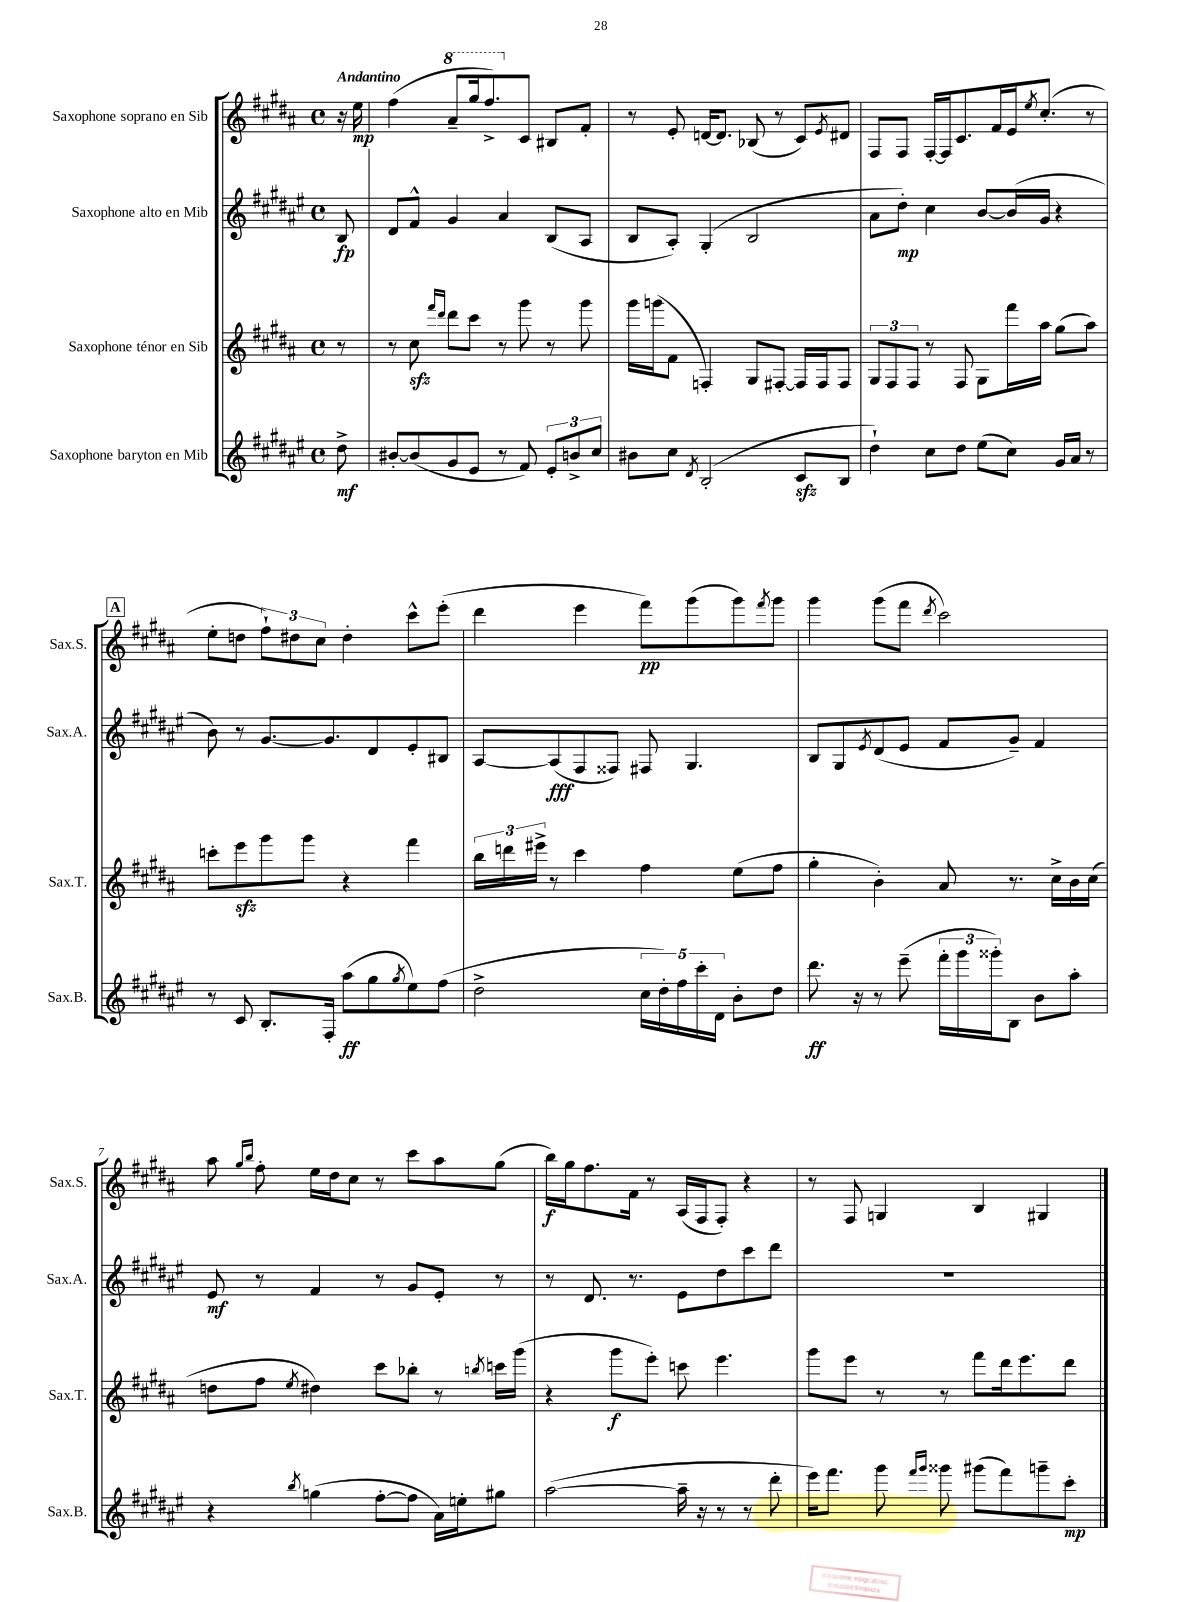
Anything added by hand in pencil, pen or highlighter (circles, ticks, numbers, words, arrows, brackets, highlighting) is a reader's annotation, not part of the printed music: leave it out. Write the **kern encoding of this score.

**kern	**kern	**kern	**kern
*staff4	*staff3	*staff2	*staff1
*clefG2	*clefG2	*clefG2	*clefG2
*k[f#c#g#d#a#e#]	*k[f#c#g#d#a#]	*k[f#c#g#d#a#e#]	*k[f#c#g#d#a#]
*M4/4	*M4/4	*M4/4	*M4/4
*met(c)	*met(c)	*met(c)	*met(c)
8dd#^	8r	8B	16r
.	.	.	16ee
=	=	=	=
[8b#'	8r	8d#	(4ff#
(8b#]	8cc#	8f#^^	.
.	16qqfff#	.	.
.	16qqddd#	.	.
8g#	8ddd#	4g#	8aa#~
8e#	8ccc#	.	16ggg#
.	.	.	8.fff#^)
8r	8r	4a#	.
8f#)	8ggg#	.	8c#
12e#'	8r	(8B	8B#
12b^	.	.	.
.	8ggg#	8A#	8f#'
12cc#	.	.	.
=	=	=	=
8b#	16ggg#	8B	8r
.	(16ggg	.	.
8cc#	8f#	8A#')	8e'
8qd#	.	.	.
(2B'	4F')	(4G#'	[16d
.	.	.	8.d]
.	8G#	2B	(8B-
.	[8F#'	.	8r
8c#	16F#]	.	8c#)
.	16F#	.	.
.	.	.	8qe
8B	8F#	.	8d#
=	=	=	=
4dd#`)	12G#	8a#	8F#
.	12F#	.	.
.	.	8dd#')	8F#
.	12F#	.	.
8cc#	8r	4cc#	[16F#'
.	.	.	16F#]
8dd#	8F#	.	8.c#
(8ee#	8G#	[8b	.
.	.	.	16f#
8cc#)	16fff#	(16b]	16e
.	.	.	8qee
.	16aa#	16g#	(8.cc#'
16g#	(8gg#	4r	.
16a#	.	.	.
8r	8aa#)	.	8r
=	=	=	=
8r	8ccc'	8b)	8ee'
8c#	8eee	8r	8dd
8.B'	8ggg#	[8.g#	12ff#`)
.	.	.	12dd#
.	8ggg#	.	.
.	.	.	12cc#
16F#'	.	8.g#]	.
(8aa#	4r	.	4dd#'
8gg#	.	8d#	.
8qgg#	.	.	.
8ee#)	4fff#	8e#'	8ccc#^^
(8ff#	.	8B#	(8eee'
=	=	=	=
2dd#^	24bb	[8A#	4ddd#
.	24ddd	.	.
.	24eee#^	.	.
.	8r	(8A#]	.
.	4ccc#	8F#	4eee
.	.	8F##)	.
20cc#	4ff#	8F#	8fff#)
20dd#')	.	.	.
20ff#	.	.	.
.	.	4.G#	(8ggg#
20ccc#'	.	.	.
20d#	.	.	.
8b'	(8ee	.	8ggg#)
.	.	.	8qfff#
8dd#	8ff#	.	8ggg#
=	=	=	=
8.ddd#	4gg#'	8B	4ggg#
.	.	8G#	.
16r	.	.	.
.	.	8qe#	.
8r	4b')	(8d#	(8ggg#
(8eee#~	.	8e#	8fff#
.	.	.	8qddd#
24fff#'	8a#	8f#	2ccc#)
24ggg#	.	.	.
24ggg##')	.	.	.
8B	8.r	8g#~)	.
8b	.	4f#	.
.	16cc#^	.	.
8aa#'	16b	.	.
.	(16cc#	.	.
=	=	=	=
4r	8dd	8e#	8aa#
.	.	.	16qqgg#
.	.	.	16qqbb
.	8ff#	8r	8ff#'
8qbb	8qee	.	.
(4gg	4dd#)	4f#	16ee
.	.	.	16dd#
.	.	.	8cc#
[8ff#'	8ccc#	8r	8r
8ff#]	8bb-'	8g#	8ccc#
16a#)	8r	8e#'	8aa#
16ee'	.	.	.
.	8qbb	.	.
8gg#	16ccc	8r	(8gg#
.	(16ggg#	.	.
=	=	=	=
([2aa#	4r	8r	16bb)
.	.	.	16gg#
.	.	8.d#	8.ff#
.	8ggg#	.	.
.	.	8.r	16f#
.	8eee')	.	8r
16aa#~]	8ccc	8e#	(16A#
16r	.	.	16F#
8r	4.eee	8dd#	8F#')
8r	.	8ccc#	4r
8ddd#'	.	8ddd#	.
=	=	=	=
16eee#)	8ggg#	1r	8r
8.fff#	.	.	.
.	8eee	.	8F#
8ggg#	8r	.	4G
16qqfff#	.	.	.
16qqggg#	.	.	.
8ggg##	8r	.	.
(8ggg#	8fff#	.	4B
8fff#)	16ddd#	.	.
.	8.eee	.	.
8ggg~	.	.	4G#
8ccc#'	8ddd#	.	.
==	==	==	==
*-	*-	*-	*-
